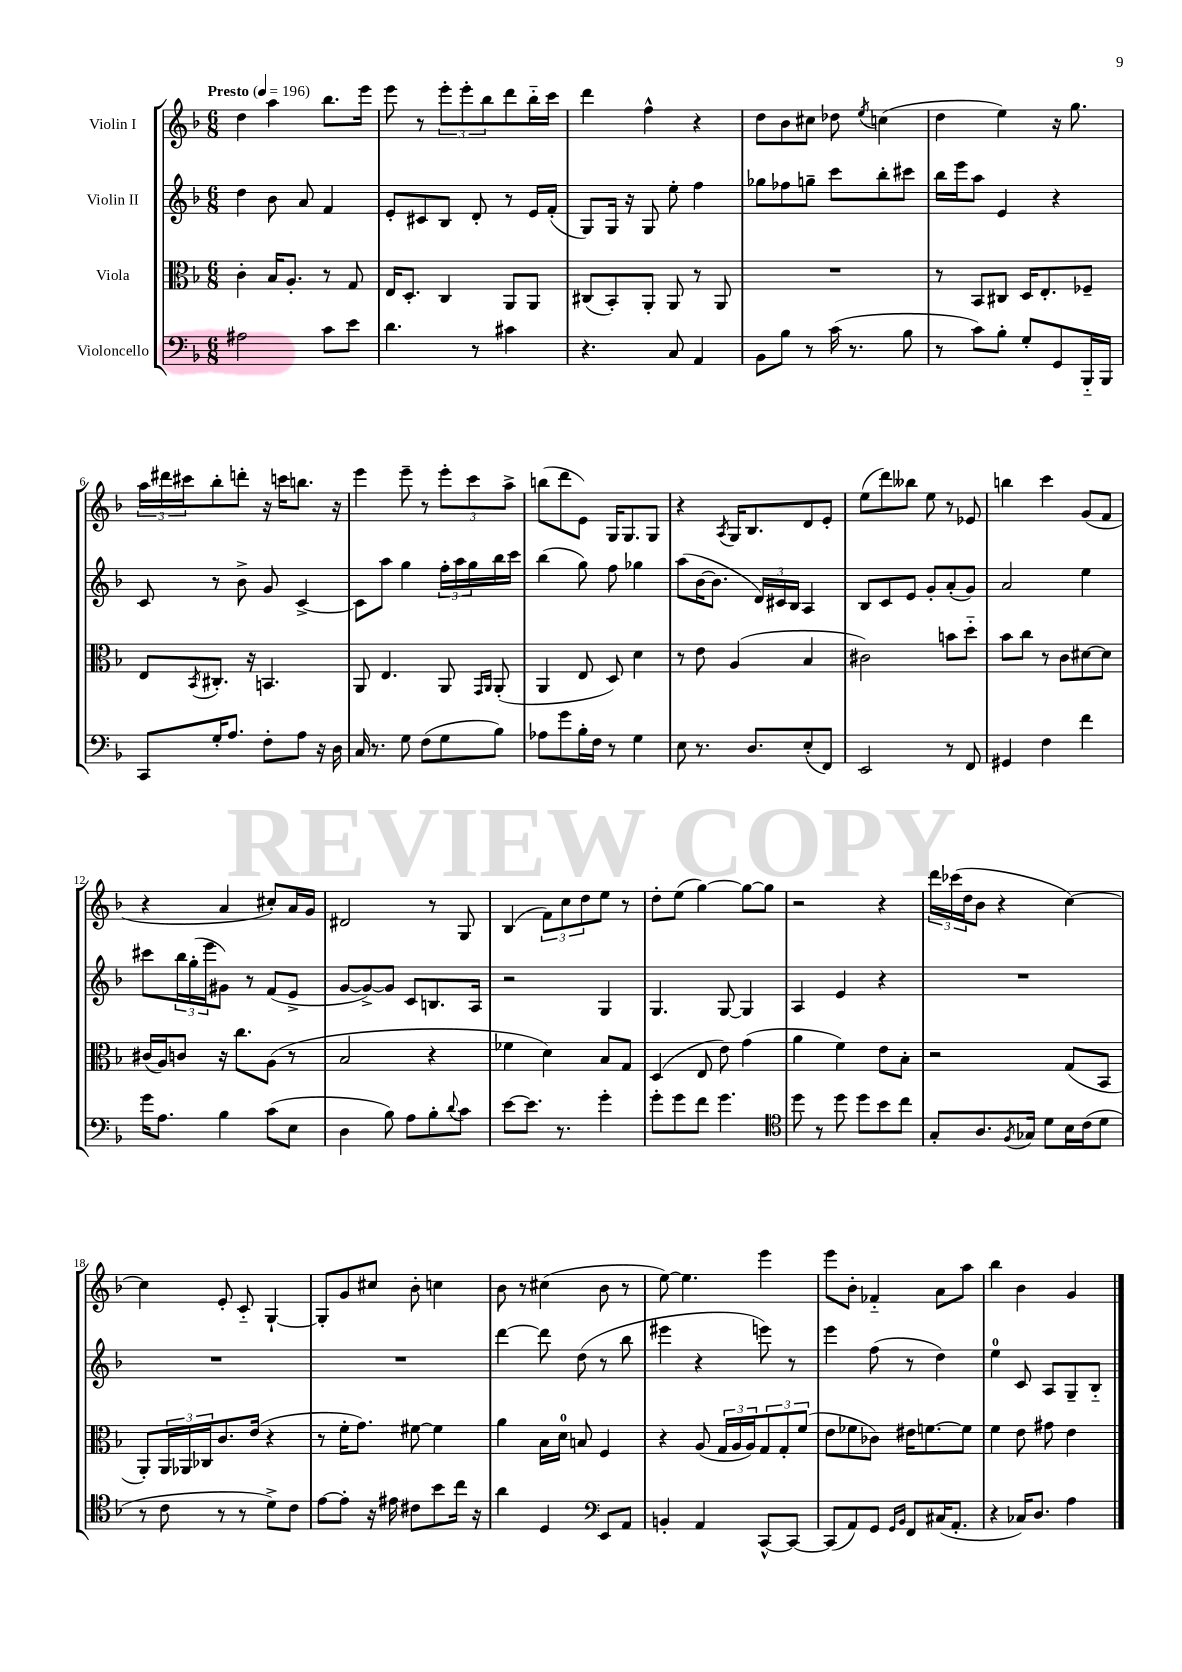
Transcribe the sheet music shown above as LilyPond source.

<<
\new StaffGroup <<
\new Staff = "s0" \with { instrumentName = "Violin I" } {
    \clef treble \key f \major \numericTimeSignature \time 6/8 \tempo "Presto" 4 = 196
    d''4 a''4 bes''8. e'''16 |
    e'''8 r8 \tuplet 3/2 { e'''8-. e'''8-. bes''8 } d'''8 bes''16-_ c'''16 |
    d'''4 f''4-^ r4 |
    d''8 bes'8 cis''8 des''8 \acciaccatura { e''8 } c''4( |
    d''4 e''4) r16 g''8. |
    \tuplet 3/2 { a''16 dis'''16 cis'''16 } bes''8-. d'''8-. r16 c'''16 b''8. r16 |
    e'''4 e'''8-- r8 \tuplet 3/2 { e'''8-. c'''8 a''8-> } |
    b''8( d'''8 e'8) g16 g8. g8 |
    r4 \acciaccatura { a8 } g16 bes8. d'8 e'8-. |
    e''8( d'''8) beses''8 e''8 r8 ees'8 |
    b''4 c'''4 g'8( f'8 |
    r4 a'4 cis''8-.) a'16 g'16 |
    dis'2 r8 g8 |
    bes4( \tuplet 3/2 { f'8) c''8 d''8 } e''8 r8 |
    d''8-. e''8( g''4~) g''8~ g''8 |
    r2 r4 |
    \tuplet 3/2 { d'''16 ces'''16( d''16 } bes'8 r4 c''4~) |
    c''4 e'8-. c'8-_ g4~-! |
    g8-. g'8 cis''8 bes'8-. c''4 |
    bes'8 r8 cis''4( bes'8 r8 |
    e''8~) e''4. e'''4 |
    e'''8 bes'8-. fes'4-_ a'8 a''8 |
    bes''4 bes'4 g'4 \bar "|." |
}
\new Staff = "s1" \with { instrumentName = "Violin II" } {
    \clef treble \key f \major \numericTimeSignature \time 6/8
    d''4 bes'8 a'8 f'4 |
    e'8-. cis'8 bes8 d'8-. r8 e'16 f'16-.( |
    g8) g16 r16 g8 e''8-. f''4 |
    ges''8 fes''8 g''8-- c'''8 bes''8-. cis'''8 |
    bes''16 e'''16 a''8 e'4 r4 |
    c'8 r8 bes'8-> g'8 c'4~-> |
    c'8 a''8 g''4 \tuplet 3/2 { f''16-. a''16 g''16 } bes''16 c'''16 |
    bes''4( g''8) f''8 ges''4 |
    a''8( bes'16~ bes'8. \tuplet 3/2 { d'16) cis'16 bes16 } a4 |
    bes8 c'8 e'8 g'8-. a'8-.( g'8) |
    a'2 e''4 |
    cis'''8 \tuplet 3/2 { bes''16 g''16-.( e'''16 } gis'8) r8 f'8( e'8-> |
    g'8~ g'8~->) g'8 c'8 b8. a16 |
    r2 g4 |
    g4. g8~ g4 |
    a4 e'4 r4 |
    R2. |
    R2. |
    R2. |
    d'''4~ d'''8 d''8( r8 bes''8 |
    eis'''4 r4 e'''8) r8 |
    e'''4 f''8( r8 d''4) |
    e''4-0 c'8 a8 g8-- bes8-_ \bar "|." |
}
\new Staff = "s2" \with { instrumentName = "Viola" } {
    \clef alto \key f \major \numericTimeSignature \time 6/8
    c'4-. bes16 a8.-. r8 g8 |
    e16 d8.-. c4 a,8 a,8 |
    cis8( bes,8-.) a,8-. a,8 r8 a,8 |
    R2. |
    r8 bes,8 cis8 d16 e8.-. fes8-- |
    e8 \acciaccatura { bes,8 } cis8.-. r16 b,4. |
    a,8 e4. a,8 \grace { g,16 a,16 } a,8-.( |
    a,4 e8 d8) d'4 |
    r8 e'8 a4( bes4 |
    cis'2) b'8 d''8-_ |
    bes'8 c''8 r8 c'8 dis'8~ dis'8 |
    cis'16( a16) c'8 r16 c''8. a8( r8 |
    bes2 r4 |
    fes'4 d'4) bes8 g8 |
    d4( e8 e'8) g'4( |
    a'4 f'4) e'8 bes8-. |
    r2 g8( bes,8 |
    a,8-.) \tuplet 3/2 { a,16 aes,16 ces16 } c'8. e'16( r4 |
    r8 f'16-. g'8.) fis'8~ fis'4 |
    a'4 bes16 d'16-0 b8 f4 |
    r4 a8( \tuplet 3/2 { g16 a16 a16) } \tuplet 3/2 { g8 g8-. f'8( } |
    e'8 fes'8 ces'8) eis'16 f'8.~ f'8 |
    f'4 e'8 gis'8 e'4 \bar "|." |
}
\new Staff = "s3" \with { instrumentName = "Violoncello" } {
    \clef bass \key f \major \numericTimeSignature \time 6/8
    ais2 c'8 e'8 |
    d'4. r8 cis'4 |
    r4. c8 a,4 |
    bes,8 bes8 r8 c'16( r8. bes8 |
    r8 c'8) bes8-. g8-. g,8 bes,,16-_ bes,,16 |
    c,8 g16-. a8. f8-. a8 r16 d16 |
    c16 r8. g8 f8( g8 bes8) |
    aes8 g'8 bes16-. f16 r8 g4 |
    e8 r8. d8. e8-.( f,8) |
    e,2 r8 f,8 |
    gis,4 f4 f'4 |
    g'16 a8. bes4 c'8( e8 |
    d4 bes8) a8 bes8-. \appoggiatura { d'8 } c'8 |
    e'8~ e'8. r8. g'4-. |
    g'8-. g'8 f'8 g'4. |
    \clef tenor d''8 r8 d''8 d''8 bes'8 c''8 |
    g8-. a8. \acciaccatura { f8 } ges16 d'8 bes16 c'16( d'8 |
    r8 c'8 r8 r8 d'8->) c'8 |
    e'8~ e'8-. r16 eis'16 cis'8 bes'8 c''16 r16 |
    a'4 d4 \clef bass e,8 a,8 |
    b,4-. a,4 c,8~-^ c,8~ |
    c,8( a,8) g,8 \grace { g,16 bes,16 } f,8 cis16( a,8.-. |
    r4 ces16) d8. a4 \bar "|." |
}
>>
>>
